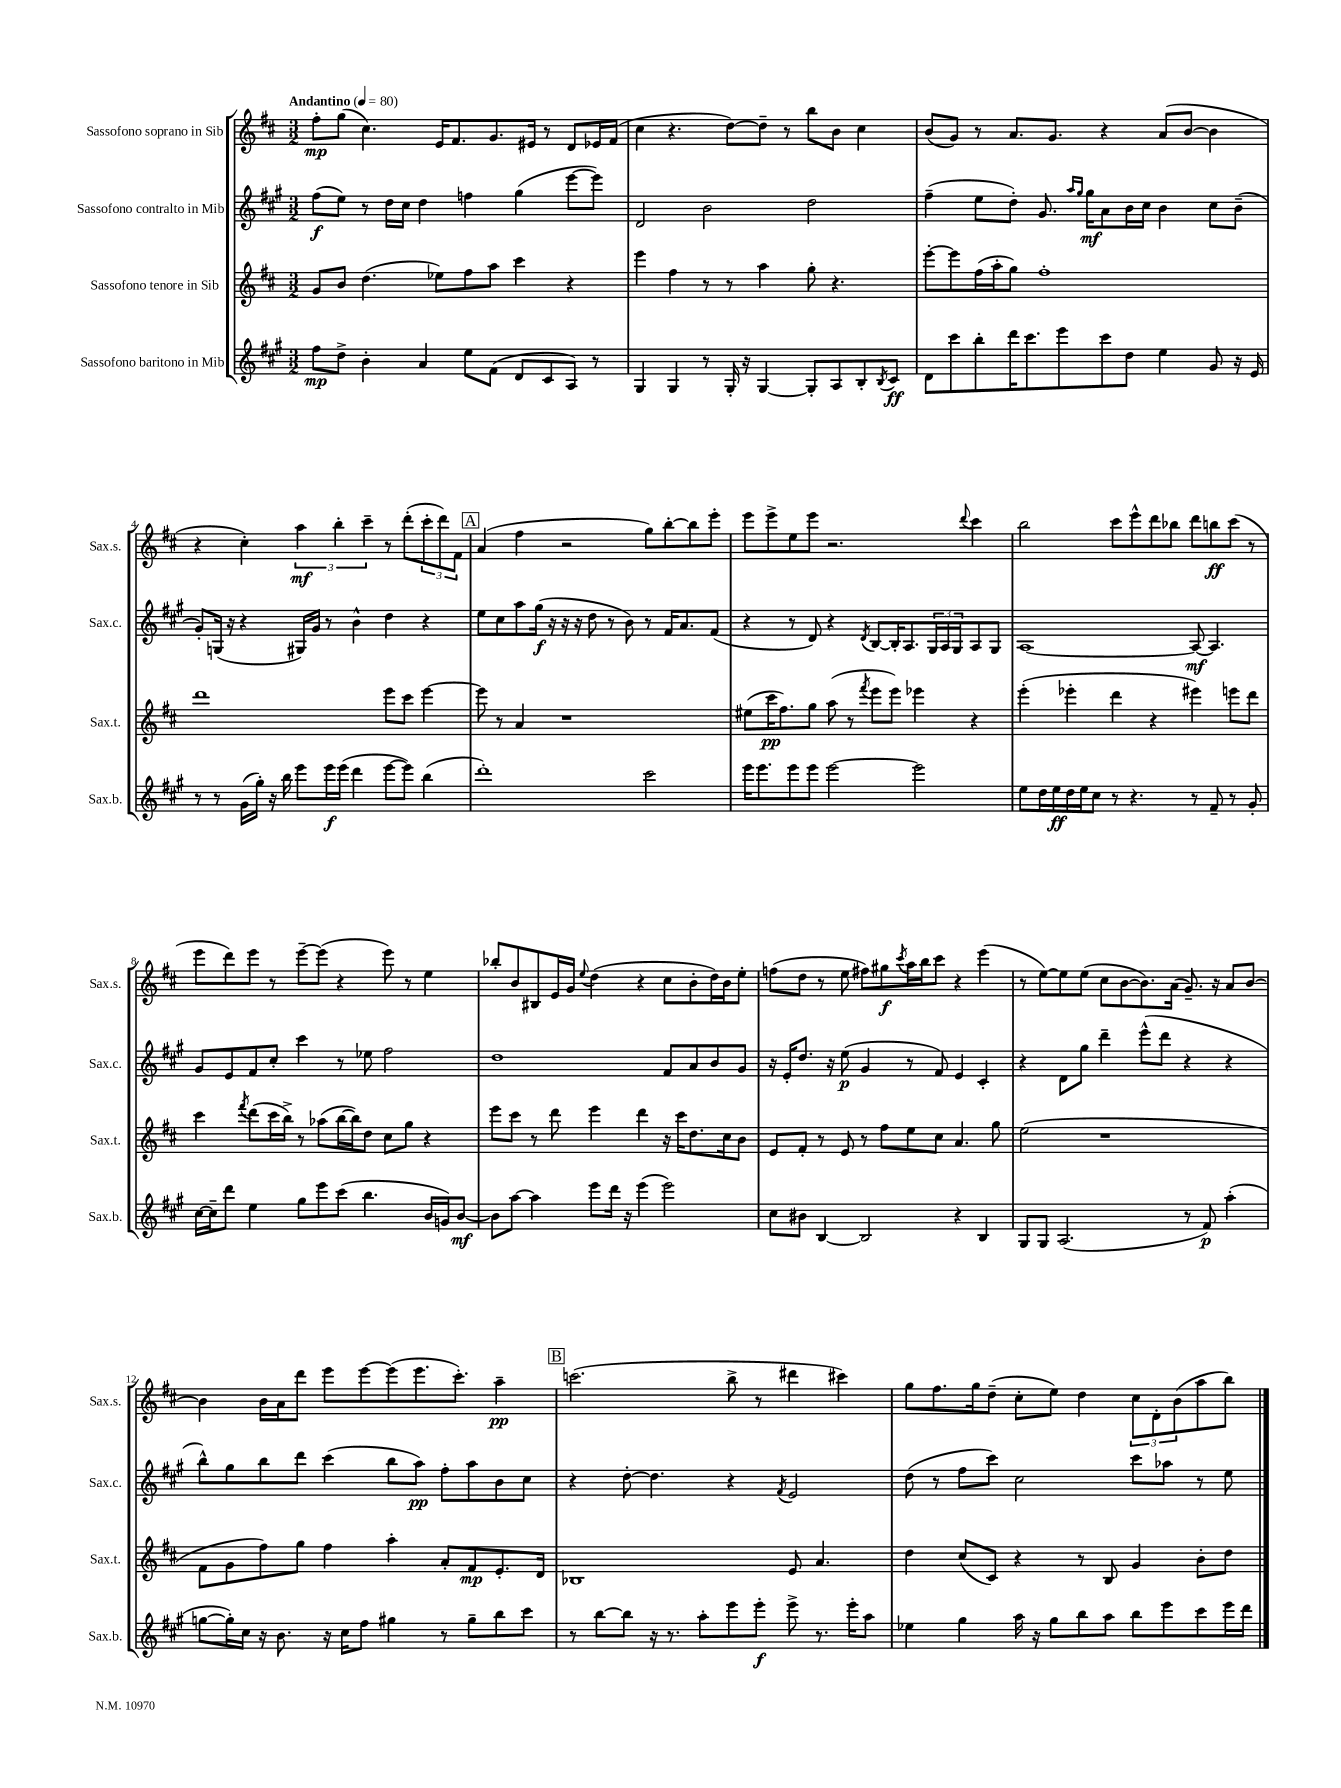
<<
\new StaffGroup <<
\new Staff = "s0" \with { instrumentName = "Sassofono soprano in Sib" shortInstrumentName = "Sax.s." } {
    \clef treble \key d \major \numericTimeSignature \time 3/2 \tempo "Andantino" 4 = 80
    fis''8-.\mp g''8( cis''4.) e'16 fis'8. g'8. eis'16 r8 d'8 ees'16 fis'16( |
    cis''4 r4. d''8~) d''8-- r8 b''8 b'8 cis''4 |
    b'8( g'8) r8 a'8. g'8. r4 a'8( b'8~ b'4 |
    r4 cis''4-.) \tuplet 3/2 { a''4\mf b''4-. cis'''4-- } r8 d'''8-.( \tuplet 3/2 { cis'''8-. d'''8) fis'8 } |
    \mark \markup { \box "A" } a'4( fis''4 r2 g''8) b''8~-. b''8 e'''8-. |
    e'''8 e'''8-> e''8 e'''8 r2. \appoggiatura { d'''8 } cis'''4 |
    b''2 cis'''8 e'''8-^ d'''8 bes''8 d'''8 b''8\ff cis'''8( r8 |
    e'''8 d'''8) e'''8 r8 e'''8~-- e'''8( r4 e'''8) r8 e''4 |
    bes''8-. b'8 bis8 e'16 g'16 \appoggiatura { e''8 } d''4( r4 cis''8 b'8-. d''16) b'16 e''8-. |
    f''8( d''8 r8 e''8 fis''8) gis''8\f \acciaccatura { cis'''8 } a''16 b''16 cis'''8 r4 e'''4( |
    r8 e''8~) e''8 e''8( cis''8 b'8~ b'8.) a'16( g'8.--) r16 a'8 b'8~ |
    b'4 b'16 a'16 d'''8 e'''8 e'''8~ e'''8( e'''8. cis'''8.-.) a''4--\pp |
    \mark \markup { \box "B" } c'''2.( b''8-> r8 dis'''4 cis'''4) |
    g''8 fis''8. g''16 d''8--( cis''8-. e''8) d''4 \tuplet 3/2 { cis''8 d'8-. b'8( } a''8 b''8) \bar "|." |
}
\new Staff = "s1" \with { instrumentName = "Sassofono contralto in Mib" shortInstrumentName = "Sax.c." } {
    \clef treble \key a \major \numericTimeSignature \time 3/2
    fis''8\f( e''8) r8 d''16 cis''16 d''4 f''4 gis''4( e'''8~ e'''8) |
    d'2 b'2 d''2 |
    fis''4--( e''8 d''8-.) gis'8. \grace { a''16 gis''16 } gis''16\mf a'8 b'16 cis''16 b'4 cis''8 b'8--( |
    gis'8-.) g16( r16 r4 gis16) gis'16 r8 b'4-^ d''4 r4 |
    \mark \markup { \box "A" } e''8 cis''8 a''8 gis''16\f( r16 r16 r16 d''8 r8 b'8) r8 fis'16 a'8. fis'8( |
    r4 r8 d'8) r4 \acciaccatura { d'8 } b8~ b16-. a8. \tuplet 3/2 { gis16 a16 gis16 } a8 gis8 |
    a1~ a8~\mf a4. |
    gis'8 e'8 fis'8 cis''8-. cis'''4 r8 ees''8 fis''2 |
    d''1 fis'8 a'8 b'8 gis'8 |
    r16 e'16-. d''8. r16 e''8\p( gis'4 r8 fis'8) e'4 cis'4-. |
    r4 d'8 gis''8 d'''4-- e'''8-^( d'''8 r4 r4 |
    b''8-^) gis''8 b''8 d'''8 cis'''4( b''8 a''8\pp) fis''8-. a''8 b'8 cis''8 |
    \mark \markup { \box "B" } r4 d''8~-. d''4. r4 \acciaccatura { fis'8 } e'2 |
    d''8( r8 fis''8 cis'''8) cis''2 cis'''8 aes''8 r8 e''8 \bar "|." |
}
\new Staff = "s2" \with { instrumentName = "Sassofono tenore in Sib" shortInstrumentName = "Sax.t." } {
    \clef treble \key d \major \numericTimeSignature \time 3/2
    g'8 b'8 d''4.( ees''8) fis''8 a''8 cis'''4 r4 |
    e'''4 fis''4 r8 r8 a''4 g''8-. r4. |
    e'''8~-. e'''8 fis''16( a''16-. g''8) fis''1-. |
    d'''1 e'''8 cis'''8 e'''4~ |
    \mark \markup { \box "A" } e'''8 r8 a'4 r1 |
    eis''8( cis'''16\pp fis''8.) g''8 a''8( r8 \acciaccatura { fis'''8 } e'''8 e'''8) ees'''4 r4 |
    e'''4-.( ees'''4-. d'''4 r4 eis'''4) e'''8 d'''8 |
    cis'''4 \acciaccatura { fis'''8 } d'''8( cis'''16 b''16->) r8 aes''8( b''16~ b''16) d''8 cis''8 g''8 r4 |
    e'''8 cis'''8 r8 d'''8 e'''4 d'''4 r16 cis'''16 d''8. cis''16 b'8 |
    e'8 fis'8-. r8 e'8 r8 fis''8 e''8 cis''8 a'4. g''8 |
    e''2( r1 |
    fis'8 g'8 fis''8) g''8 fis''4 a''4-. a'8-. fis'8\mp e'8.-. d'16 |
    \mark \markup { \box "B" } bes1 e'8 a'4. |
    d''4 cis''8( cis'8) r4 r8 b8 g'4 b'8-. d''8 \bar "|." |
}
\new Staff = "s3" \with { instrumentName = "Sassofono baritono in Mib" shortInstrumentName = "Sax.b." } {
    \clef treble \key a \major \numericTimeSignature \time 3/2
    fis''8\mp d''8-> b'4-. a'4 e''8 fis'8( d'8 cis'8 a8) r8 |
    gis4 gis4 r8 gis16-. r16 gis4~ gis8-. a8 b8-. \acciaccatura { b8 } cis'8\ff |
    d'8 cis'''8 b''8-. d'''16 cis'''8. e'''8 cis'''8 d''8 e''4 gis'8 r16 e'16 |
    r8 r8 gis'16( gis''16-.) r16 b''16 e'''8 e'''16\f e'''16( d'''4 e'''8~ e'''8) b''4( |
    \mark \markup { \box "A" } d'''1-.) cis'''2 |
    e'''16 e'''8. e'''8 e'''8 e'''2~ e'''2 |
    e''8 d''16 e''16\ff d''16 e''16 cis''8 r8 r4. r8 fis'8-- r8 gis'8-. |
    cis''16~ cis''16-- d'''8 e''4 gis''8 e'''8 cis'''8( b''4. b'16 g'16) b'8~\mf |
    b'8 a''8~ a''4 e'''8 d'''16 r16 e'''4( e'''2) |
    cis''8 bis'8 b4~ b2 r4 b4 |
    gis8 gis8 a2.( r8 fis'8\p) a''4-.( |
    g''8~ g''16-.) cis''16 r16 b'8. r16 cis''16 fis''8 gis''4 r8 gis''8-- b''8 cis'''8 |
    \mark \markup { \box "B" } r8 b''8~ b''8 r16 r8. a''8-. e'''8 e'''8-.\f e'''8-> r8. e'''16-. a''8 |
    ees''4 gis''4 a''16 r16 gis''8 b''8 a''8 b''8 e'''8 cis'''8 e'''16 d'''16 \bar "|." |
}
>>
>>
